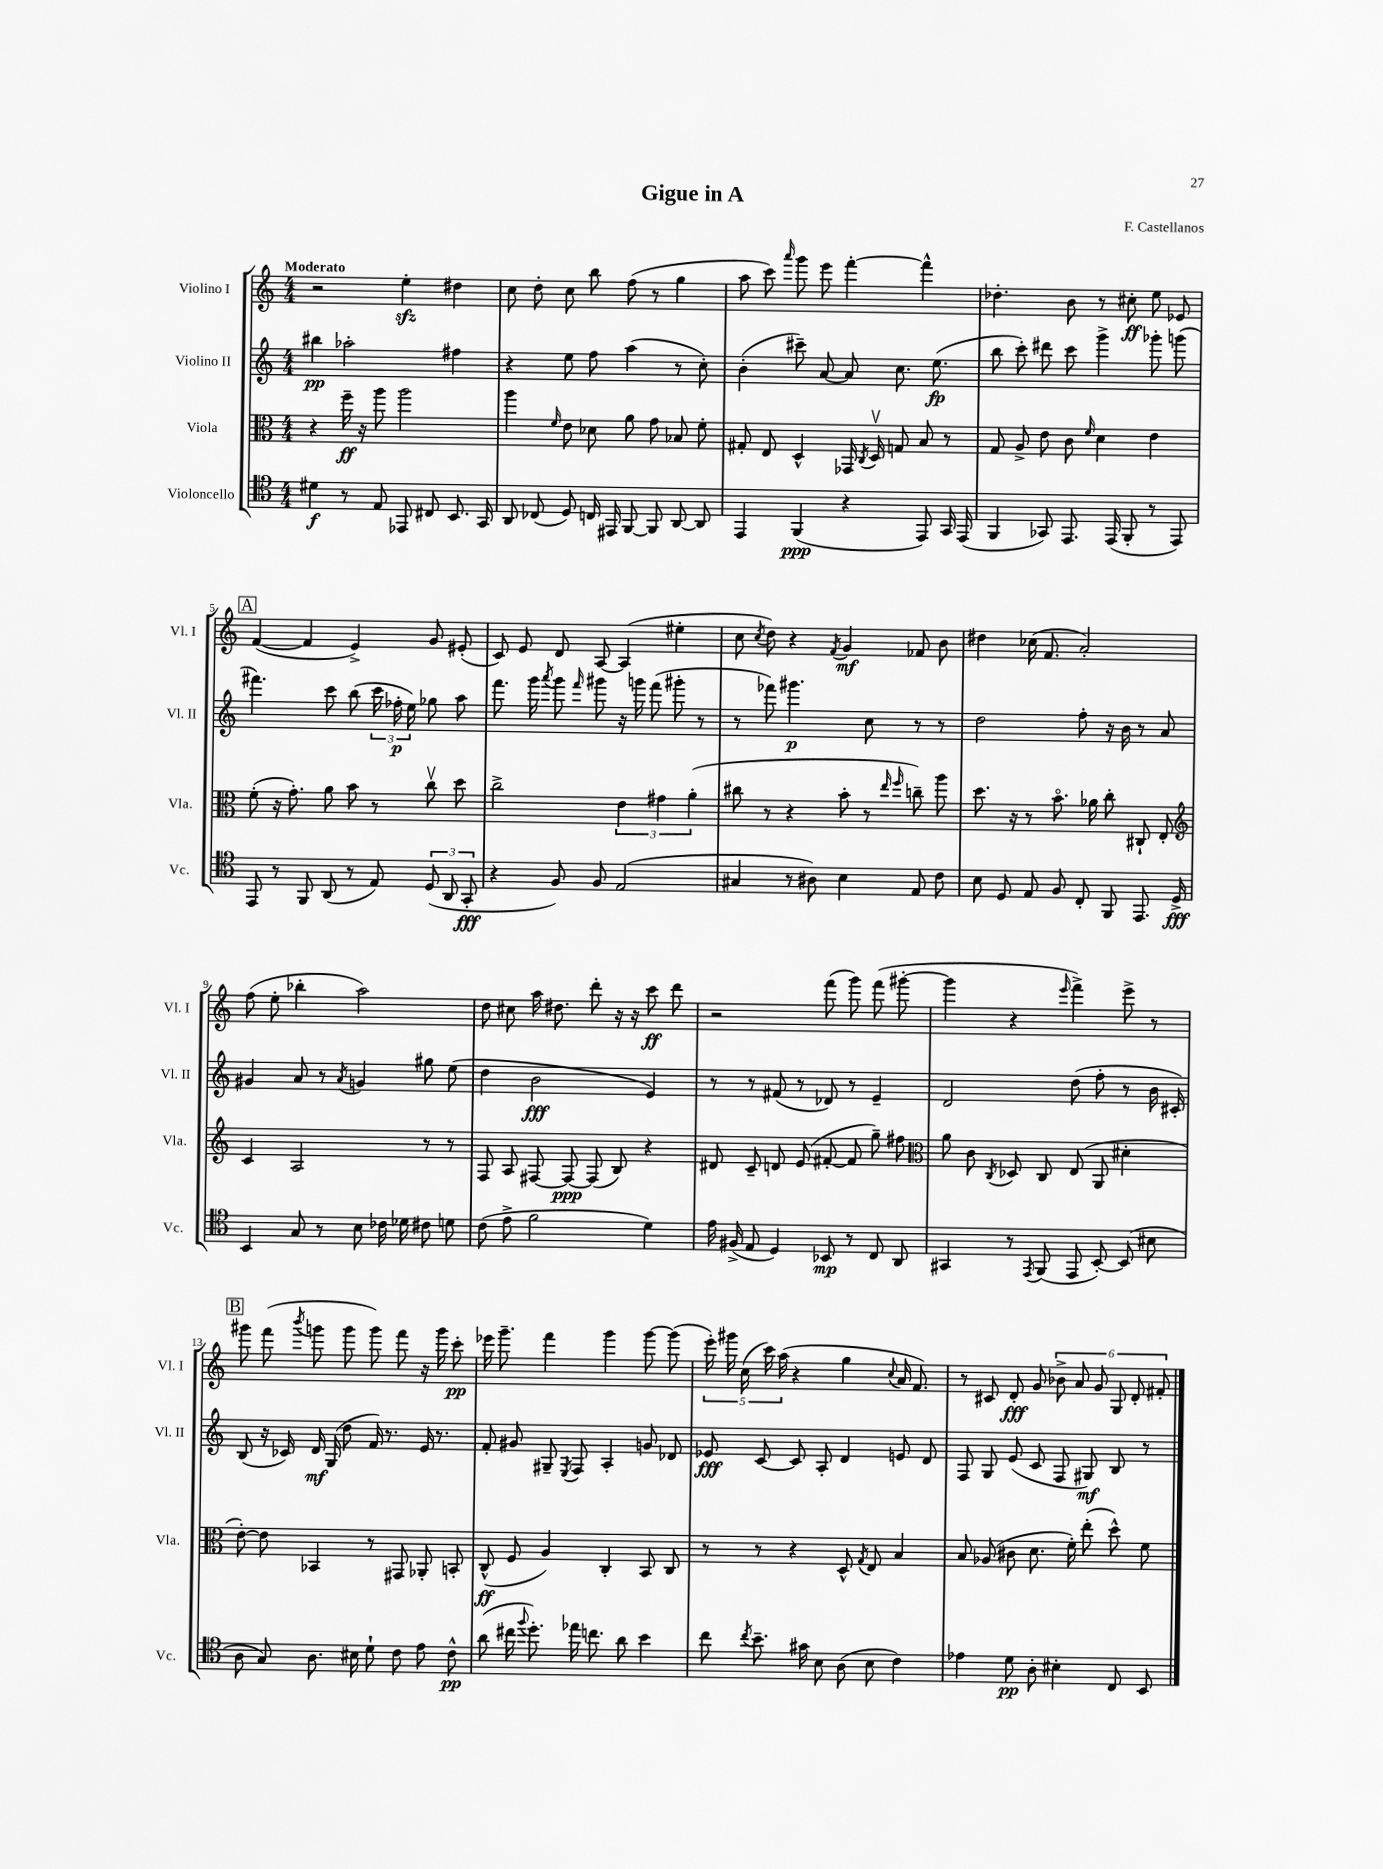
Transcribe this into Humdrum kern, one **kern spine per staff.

**kern	**dynam	**kern	**dynam	**kern	**dynam	**kern	**dynam
*part4	*part4	*part3	*part3	*part2	*part2	*part1	*part1
*staff4	*staff4	*staff3	*staff3	*staff2	*staff2	*staff1	*staff1
*I"Violoncello	*	*I"Viola	*	*I"Violino II	*	*I"Violino I	*
*I'Vc.	*	*I'Vla.	*	*I'Vl. II	*	*I'Vl. I	*
*clefC4	*	*clefC3	*	*clefG2	*	*clefG2	*
*k[]	*	*k[]	*	*k[]	*	*k[]	*
*M4/4	*	*M4/4	*	*M4/4	*	*M4/4	*
=1	=1	=1	=1	=1	=1	=1	=1
!	!	!	!	!	!	!LO:TX:a:B:t=Moderato	!
4d#X\	f	4r	.	4bb#X\	pp	2r	.
8r	.	16ff~\	ff	2aa-X'\	.	.	.
.	.	16r	.	.	.	.	.
8E/	.	8aa\	.	.	.	.	.
8EE-X/	.	2aa\	.	.	.	4eezz'\	.
8C#X/	.	.	.	.	.	.	.
8.BB/	.	.	.	4ff#X\	.	4dd#X\	.
16GG/	.	.	.	.	.	.	.
=2	=2	=2	=2	=2	=2	=2	=2
8AA/	.	4aa\	.	4r	.	8cc\	.
(8C-X/	.	.	.	.	.	8dd'\	.
.	.	16qqf/	.	.	.	.	.
8D/)	.	8e\	.	8ee\	.	8cc\	.
16Cn/	.	8d-X\	.	8ff\	.	8bb\	.
16EE#X/	.	.	.	.	.	.	.
[8FF/	.	8a\	.	(4aa\	.	(8ff\	.
8FF/]	.	8g\	.	.	.	8r	.
[8AA/	.	8B-X/	.	8r	.	4gg\	.
8AA/]	.	8f'\	.	8cc'\)	.	.	.
=3	=3	=3	=3	=3	=3	=3	=3
4EE/	.	8G#X'/	.	(4b'\	.	8aa\	.
.	.	8E/	.	.	.	8ccc\)	.
.	.	.	.	.	.	16qqaaa/	.
(4FF/	ppp	4D^^/	.	8ccc#X~\)	.	8ggg\	.
.	.	.	.	[8a/	.	8eee\	.
4r	.	16GG-X/	.	8a/]	.	[4fff'\	.
.	.	8qC/	.	.	.	.	.
.	.	16Dv/	.	.	.	.	.
.	.	8Gn/	.	8.cc\	.	.	.
8EE/)	.	8B/	.	.	.	4fff^^\]	.
.	.	.	.	(8.ee\	fp	.	.
16GG/	.	8r	.	.	.	.	.
(16EE/	.	.	.	.	.	.	.
=4	=4	=4	=4	=4	=4	=4	=4
4FF/	.	8G/	.	8bb\	.	4.dd-X'\	.
.	.	8A^/	.	8ccc'\)	.	.	.
8GG-X/)	.	8e\	.	8ddd#X\	.	.	.
8.EE/	.	8c\	.	8ccc\	.	8b\	.
.	.	16qqf/	.	.	.	.	.
.	.	4d\	.	4ggg^\	.	8r	.
(16EE/	.	.	.	.	.	.	.
8FF'/	.	.	.	.	.	8cc#X'\	ff
8r	.	4e\	.	8ggg-X'\	.	8ee\	.
8EE/)	.	.	.	(8gggn\	.	8e-X/	.
!!LO:LB:g=z
!!LO:REH:place=s1:t=A
=5	=5	=5	=5	=5	=5	=5	=5
8EE/	.	(8f'\	.	4.fff#X\)	.	([4f/	.
8r	.	16r	.	.	.	.	.
.	.	8.g'\)	.	.	.	.	.
8FF/	.	.	.	.	.	4f/]	.
(8AA/	.	8a\	.	8ccc\	.	.	.
8r	.	8b\	.	(8bb\	.	4e^/)	.
8E/)	.	8r	.	24ccc\	.	.	.
.	.	.	.	24ff-X'\	p	.	.
.	.	.	.	24ee\)	.	.	.
(12D/	.	8ccv\	.	8gg-X\	.	8g/	.
12AA/	.	.	.	.	.	.	.
.	.	8dd\	.	8aa\	.	(8e#X'/	.
12GG'/	fff	.	.	.	.	.	.
=6	=6	=6	=6	=6	=6	=6	=6
4r	.	2cc^\	.	8.fff\	.	8c/)	.
.	.	.	.	.	.	8e/	.
.	.	.	.	16ggg\	.	.	.
.	.	.	.	8qaaa/	.	.	.
8F/)	.	.	.	8ggg\	.	8d/	.
.	.	.	.	16qqfff/	.	.	.
8F/	.	.	.	8ggg#X\	.	[8A/	.
(2E/	.	6e\	.	16r	.	(4A/]	.
.	.	.	.	16gggn\	.	.	.
.	.	.	.	(8fff\	.	.	.
.	.	6g#X\	.	.	.	.	.
.	.	.	.	8ggg#X'\	.	4ee#X'\	.
.	.	(6a'\	.	.	.	.	.
.	.	.	.	8r	.	.	.
=7	=7	=7	=7	=7	=7	=7	=7
4G#X/	.	8cc#X\	.	8r	.	8cc\	.
.	.	.	.	.	.	8qcc/	.
.	.	8r	.	8fff-X\)	.	8dd\)	.
8r	.	4r	.	4.ggg#X\	p	4r	.
8A#X\)	.	.	.	.	.	.	.
.	.	.	.	.	.	8qf/	.
4B\	.	8b'\	.	.	.	4g/	mf
.	.	8r	.	8cc\	.	.	.
.	.	16qqee/	.	.	.	.	.
.	.	16qqff/	.	.	.	.	.
8E/	.	8ccn~\)	.	8r	.	8f-X/	.
8c\	.	8aa\	.	8r	.	8b\	.
=8	=8	=8	=8	=8	=8	=8	=8
8B\	.	8.dd\	.	2dd\	.	4dd#X\	.
8D/	.	.	.	.	.	.	.
.	.	16r	.	.	.	.	.
8E/	.	8r	.	.	.	(16cc-X\	.
.	.	.	.	.	.	8.f/	.
8F/	.	8.b\	.	.	.	.	.
8C'/	.	.	.	8ff'\	.	2a'/)	.
.	.	16a-X\	.	.	.	.	.
8FF/	.	8cc'\	.	16r	.	.	.
.	.	.	.	16b\	.	.	.
8.EE/	.	8C#X`/	.	8r	.	.	.
.	.	8E'/	.	8a/	.	.	.
16D^/	fff	.	.	.	.	.	.
!!LO:LB:g=z
=9	=9	=9	=9	=9	=9	=9	=9
*	*	*clefG2	*	*	*	*	*
4BB/	.	4c/	.	4g#X/	.	(8ff\	.
.	.	.	.	.	.	8ee'\	.
8G/	.	2A/	.	8a/	.	4bb-X'\	.
8r	.	.	.	8r	.	.	.
.	.	.	.	8qa/	.	.	.
8B\	.	.	.	4gn/	.	2aa\)	.
16c-X\	.	.	.	.	.	.	.
16d-X\	.	.	.	.	.	.	.
8c#X\	.	8r	.	8gg#X\	.	.	.
8dn\	.	8r	.	(8ee\	.	.	.
=10	=10	=10	=10	=10	=10	=10	=10
(8c\	.	8F/	.	4dd\	.	8dd\	.
8e^\	.	8A/	.	.	.	8cc#X\	.
2f\	.	[8F#X/	.	2b\	fff	16aa\	.
.	.	.	.	.	.	8.dd#X\	.
.	.	8F#/_	ppp	.	.	.	.
.	.	(8F#/]	.	.	.	8ddd'\	.
.	.	8B/)	.	.	.	16r	.
.	.	.	.	.	.	16r	.
4d\)	.	4r	.	4e/)	.	8ccc\	ff
.	.	.	.	.	.	8ddd\	.
=11	=11	=11	=11	=11	=11	=11	=11
16e\	.	8d#X/	.	8r	.	2r	.
(16F#X^/	.	.	.	.	.	.	.
8E/	.	8c~/	.	8r	.	.	.
4D/)	.	8dn/	.	(8f#X/	.	.	.
.	.	(8e/	.	8r	.	.	.
8BB-X/	mp	[8f#X'/	.	8d-X/)	.	(8fff\	.
8r	.	8f#/]	.	8r	.	8ggg\)	.
8C/	.	8gg~\)	.	4e~/	.	(8fff\	.
8AA/	.	8ff#X\	.	.	.	[8ggg#X'\	.
=12	=12	=12	=12	=12	=12	=12	=12
*	*	*clefC3	*	*	*	*	*
4GG#X/	.	8a\	.	2d/	.	4ggg#\]	.
.	.	8c\	.	.	.	.	.
.	.	8qC/	.	.	.	.	.
8r	.	8D-X/	.	.	.	4r	.
8qEE/	.	.	.	.	.	.	.
(8FF/	.	8C/	.	.	.	.	.
.	.	.	.	.	.	16qqeee/	.
8EE/	.	(8E/	.	(8dd\	.	4fff^\)	.
[8BB'/)	.	8AA/	.	8ff'\	.	.	.
(8BB/]	.	4d#X'\	.	8r	.	8eee^\	.
8B#X\	.	.	.	16b\	.	8r	.
.	.	.	.	16c#X'/)	.	.	.
!!LO:LB:g=z
!!LO:REH:place=s1:t=B
=13	=13	=13	=13	=13	=13	=13	=13
8A\	.	[8e'\)	.	(8B/	.	8ggg#X\	.
8G/)	.	8e\]	.	16r	.	(8fff\	.
.	.	.	.	16c-X/)	.	.	.
.	.	.	.	.	.	8qbbb/	.
8.A\	.	4BB-X/	.	16d/	mf	8gggn\	.
.	.	.	.	(16G/	.	.	.
.	.	.	.	8dd\	.	8ggg\	.
16B#X\	.	.	.	.	.	.	.
8d`\	.	8r	.	16f/)	.	8ggg\)	.
.	.	.	.	8.r	.	.	.
8c\	.	8GG#X/	.	.	.	8fff\	.
8e\	.	8AA-X'/	.	16e/	.	16r	.
.	.	.	.	8.r	.	16ggg\	.
8c^^\	pp	8BBn'/	.	.	.	8ccc'\	pp
=14	=14	=14	=14	=14	=14	=14	=14
(8a\	.	(8C^^/	ff	8f'/	.	16eee-X\	.
.	.	.	.	.	.	8.ggg~\	.
16cc#X\	.	8F/	.	8g#X/	.	.	.
8qqff/	.	.	.	.	.	.	.
8.dd'\)	.	.	.	.	.	.	.
.	.	4A/)	.	8G#X~/	.	4fff\	.
.	.	.	.	8qE/	.	.	.
16ee-X\	.	.	.	8F/	.	.	.
8.ccn\	.	.	.	.	.	.	.
.	.	4C'/	.	4A'/	.	4ggg\	.
8a\	.	.	.	.	.	.	.
4b\	.	8BB/	.	8gn/	.	[8ggg\	.
.	.	8C/	.	8d-X/	.	(8ggg\]	.
=15	=15	=15	=15	=15	=15	=15	=15
8cc\	.	8r	.	8e-X/	fff	20eee'\)	.
.	.	.	.	.	.	20ggg#X\	.
.	.	.	.	.	.	(20cc\	.
8qcc/	.	.	.	.	.	.	.
8.b~\	.	8r	.	[8c/	.	.	.
.	.	.	.	.	.	20ccc\)	.
.	.	.	.	.	.	(20aa\	.
.	.	4r	.	8c/]	.	4r	.
16g#X\	.	.	.	.	.	.	.
8B\	.	.	.	8A'/	.	.	.
(8A\	.	8D^^/	.	4d/	.	4gg\	.
.	.	8qG/	.	.	.	.	.
8B\	.	8E/	.	.	.	.	.
.	.	.	.	.	.	8qqcc/	.
4c\)	.	4B/	.	8en/	.	16a/	.
.	.	.	.	.	.	8.f/)	.
.	.	.	.	8d/	.	.	.
=16	=16	=16	=16	=16	=16	=16	=16
4e-X\	.	8B/	.	8F/	.	8r	.
.	.	(8A-X/	.	8G/	.	8c#X/	.
8d\	pp	8c#X\	.	(8e/	.	8d'/	fff
8A'\	.	8.d\	.	8c/	.	8g/	.
4B#X'\	.	.	.	8F/	.	12b-X^\	.
.	.	16f'\)	.	.	.	.	.
.	.	.	.	.	.	12a/	.
.	.	(8ee'\	.	8G#X/)	mf	.	.
.	.	.	.	.	.	12g/	.
8C/	.	8dd^^\)	.	8B/	.	12G/	.
.	.	.	.	.	.	12d'/	.
8BB/	.	8f\	.	8r	.	.	.
.	.	.	.	.	.	12f#X'/	.
==	==	==	==	==	==	==	==
*-	*-	*-	*-	*-	*-	*-	*-
